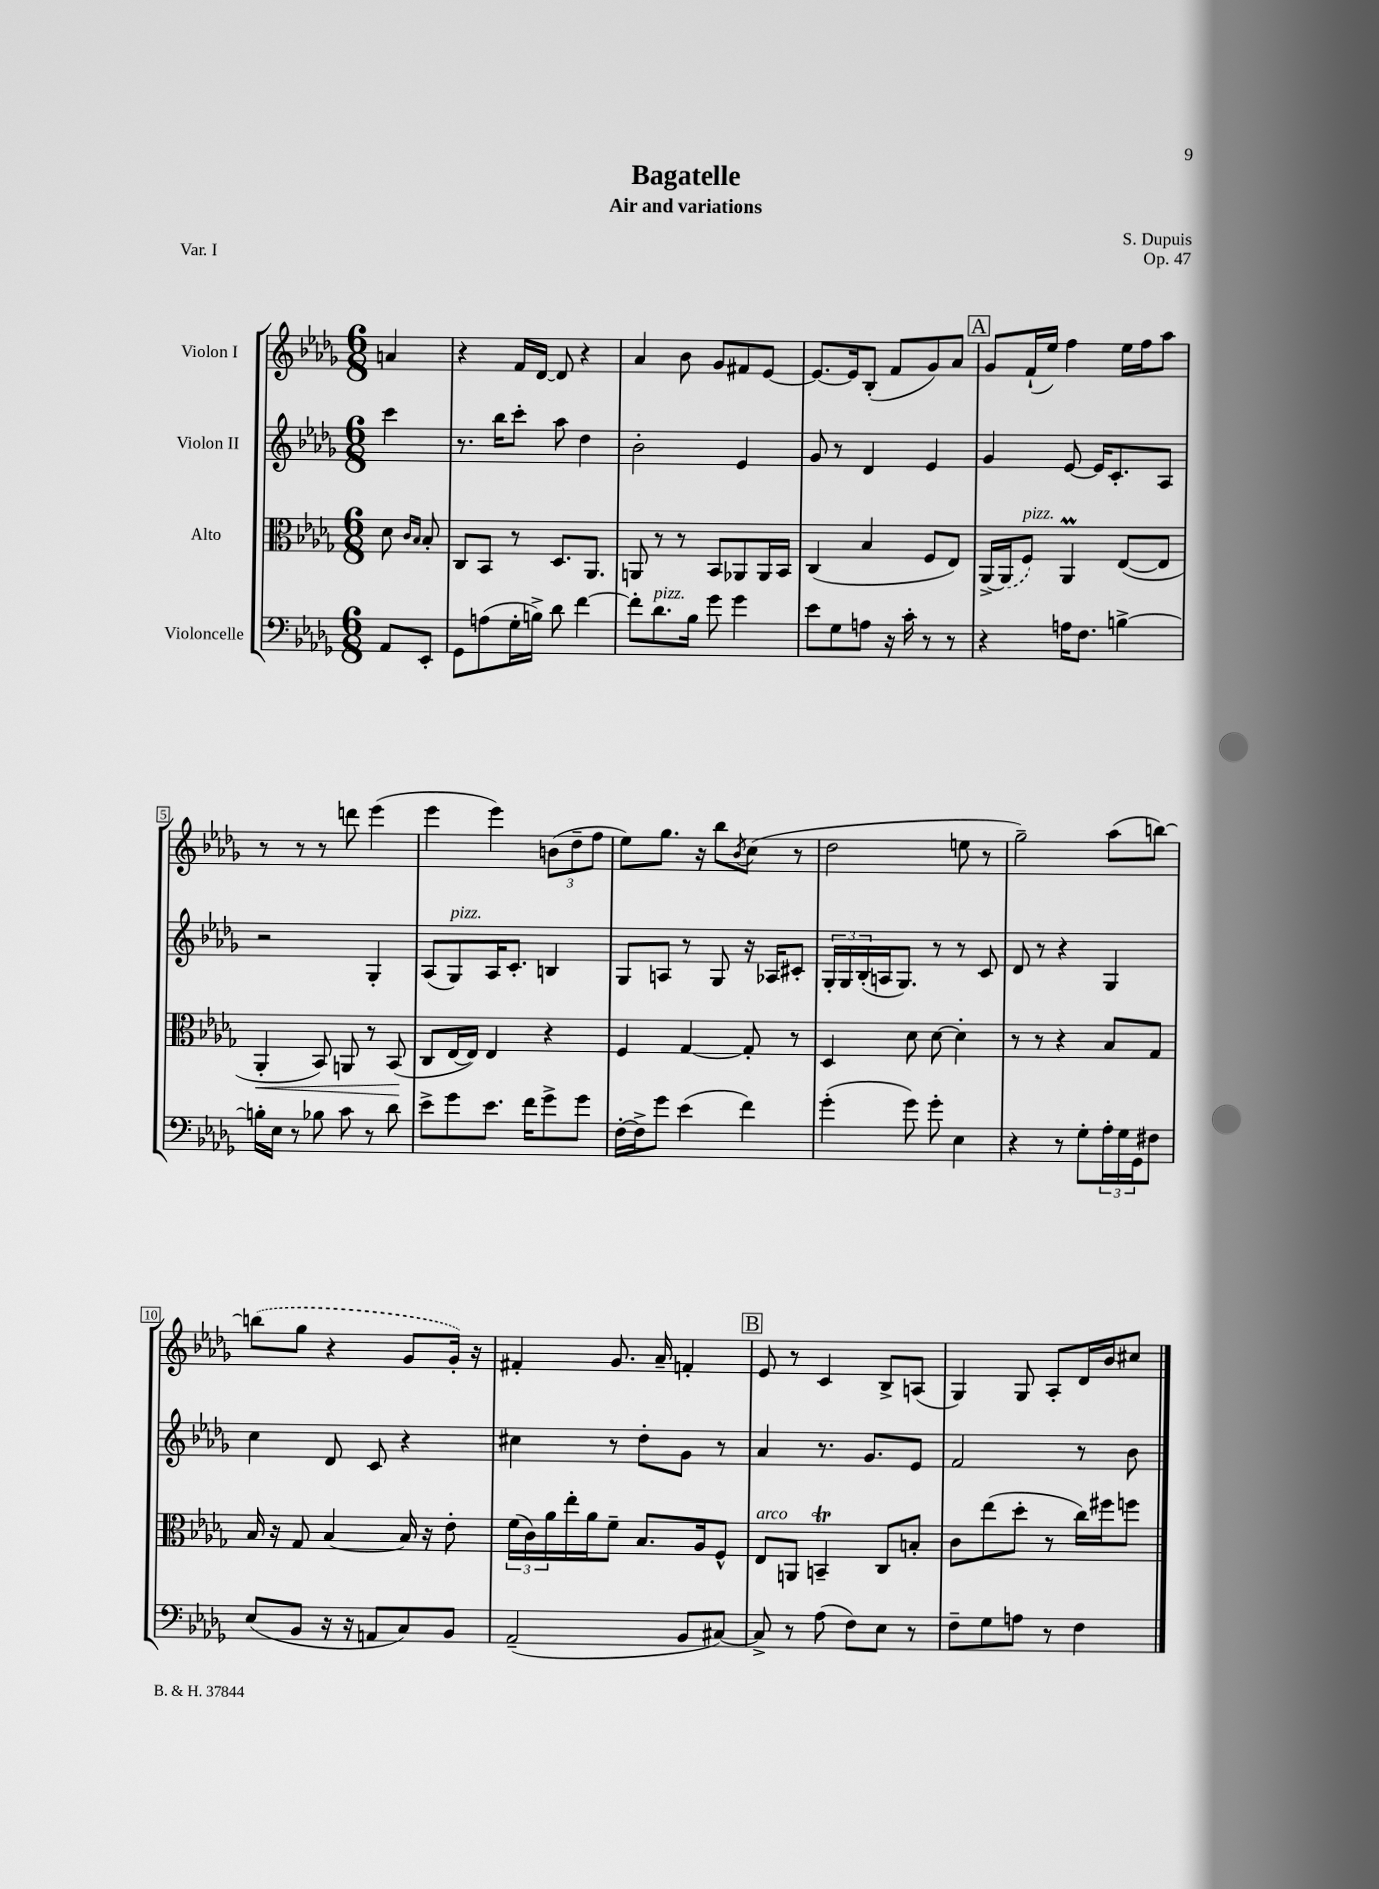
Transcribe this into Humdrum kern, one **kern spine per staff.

**kern	**kern	**kern	**kern
*staff4	*staff3	*staff2	*staff1
*clefF4	*clefC3	*clefG2	*clefG2
*k[b-e-a-d-g-]	*k[b-e-a-d-g-]	*k[b-e-a-d-g-]	*k[b-e-a-d-g-]
*M6/8	*M6/8	*M6/8	*M6/8
8AA-	8d-	4ccc	4a
.	16qqc	.	.
.	16qqB-	.	.
8EE-'	8B-'	.	.
=	=	=	=
8GG-	8C	8.r	4r
(8A	8BB-	.	.
.	.	16bb-	.
16G-'	8r	8ccc'	16f
16B^)	.	.	[16d-
8d-	8.D-	8aa-	8d-]
[4f	.	4dd-	4r
.	8.AA-	.	.
=	=	=	=
8f']	8AA	2b-'	4a-
8.d-	8r	.	.
.	8r	.	8b-
16B-	.	.	.
8g-	8BB-	.	8g-
4g-	8AA-	4e-	8f#
.	16AA-	.	[8e-
.	16BB-	.	.
=	=	=	=
8e-	(4C	8g-	8.e-_
8G-	.	8r	.
.	.	.	16e-]
8A	4B-	4d-	(8B-'
16r	.	.	8f
16c'	.	.	.
8r	8F	4e-	8g-)
8r	8E-)	.	8a-
=	=	=	=
4r	[16AA-^	4g-	8g-
.	(16AA-]	.	.
.	8F)	.	(16f`
.	.	.	16ee-)
16A	4AA-	[8e-	4ff
8.F	.	.	.
.	.	16e-]	.
.	.	8.c'	.
[4B^	([8E-	.	16ee-
.	.	.	16ff
.	8E-]	8A-	8aa-
=	=	=	=
16B']	4AA-'	2r	8r
16E-	.	.	.
8r	.	.	8r
8B-	8BB-)	.	8r
8c	8AA	.	8ddd
8r	8r	4G-'	(4eee-
8d-	(8BB-	.	.
=	=	=	=
8e-^	8C	(8A-	4eee-
8g-	[16E-	8G-)	.
.	16E-])	.	.
8.e-	4E-	16A-	4eee-)
.	.	8.c'	.
16f	.	.	.
8g-^	4r	4B	(12b
.	.	.	12dd-~
8g-	.	.	.
.	.	.	12ff
=	=	=	=
[16F'	4F	8G-	8ee-)
16F^]	.	.	.
8g-	.	8A	8.gg-
(4e-	[4G-	8r	.
.	.	.	16r
.	.	8G-	8bb-
.	.	.	8qb-
4f)	8G-']	16r	(8cc
.	.	16A-	.
.	8r	8c#'	8r
=	=	=	=
(4g-'	4D-	24G-'	2dd-
.	.	24G-	.
.	.	(24B-'	.
.	.	16A	.
.	.	8.G-)	.
8g-)	8d-	.	.
8g-'	[8d-	8r	.
4E-	4d-']	8r	8ee
.	.	8c	8r
=	=	=	=
4r	8r	8d-	2gg-~)
.	8r	8r	.
8r	4r	4r	.
8G-'	.	.	.
24A-'	8B-	4G-	(8aa-
24G-	.	.	.
24GG-	.	.	.
8F#	8G-	.	[8bb)
=	=	=	=
(8E-	16B-	4cc	(8bb]
.	16r	.	.
8BB-	8G-	.	8gg-
16r	[4B-	8d-	4r
16r	.	.	.
8AA	.	8c	.
8C)	16B-]	4r	8g-
.	16r	.	.
8BB-	8e-'	.	16g-')
.	.	.	16r
=	=	=	=
(2AA-~	(24f	4cc#	4f#'
.	24c)	.	.
.	24a-	.	.
.	16ee-'	.	.
.	16a-	.	.
.	8f~	8r	8.g-
.	8.B-	8dd-'	.
.	.	.	16a-~
8BB-	.	8g-	4f'
.	16A-	.	.
[8C#)	8F^^	8r	.
=	=	=	=
8C#^]	8E-	4a-	8e-
8r	8AA	.	8r
(8A-	4BB~	8.r	4c
8F)	.	.	.
.	.	8.g-	.
8E-	8C	.	8B-^
8r	8B'	8e-	(8A
=	=	=	=
8F~	8c	2f	4G-)
8G-	(8ee-	.	.
8A	8dd-'	.	8G-
8r	8r	.	8A-'
4F	16cc)	8r	16d-
.	16ff#	.	16b-
.	8ff	8b-	8cc#
==	==	==	==
*-	*-	*-	*-
